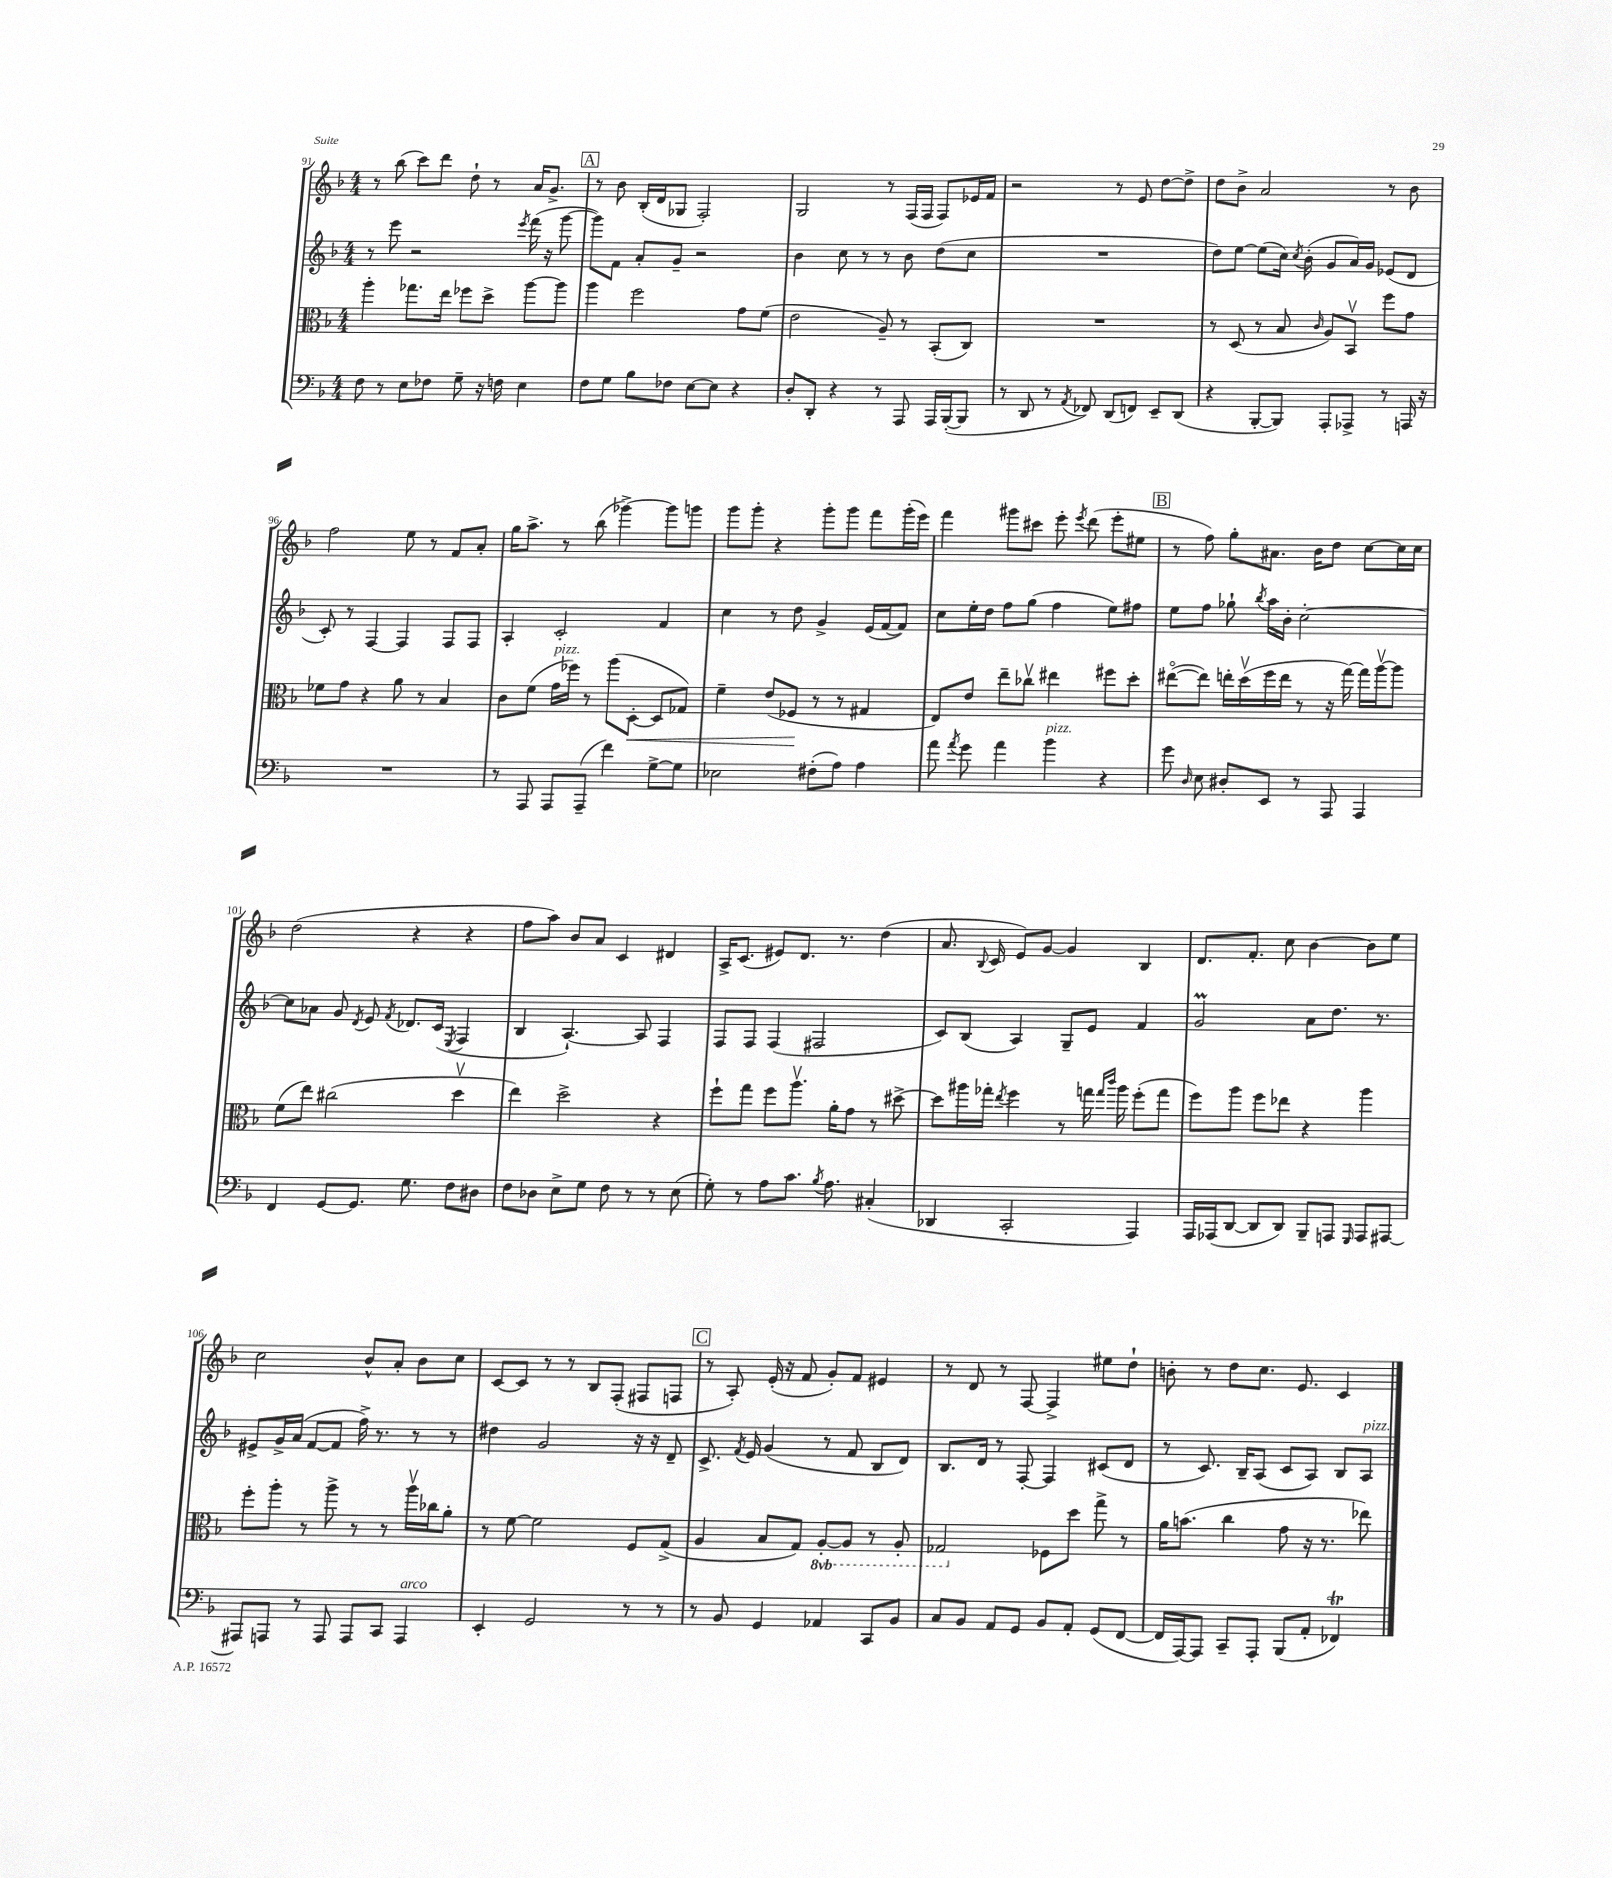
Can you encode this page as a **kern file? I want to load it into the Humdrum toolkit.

**kern	**kern	**kern	**kern
*staff4	*staff3	*staff2	*staff1
*clefF4	*clefC3	*clefG2	*clefG2
*k[b-]	*k[b-]	*k[b-]	*k[b-]
*M4/4	*M4/4	*M4/4	*M4/4
8F\	4aa'\	8r	8r
8r	.	8eee\	(8bb-\
8E\L	8.gg-\L	2r	8ccc\L)
8F-\J	.	.	8ddd\J
.	16ee\Jk	.	.
8G~\	8ff-\L	.	8dd`\
16r	8dd^\J	.	8r
16F\	.	.	.
.	.	8qeee/	.
4E\	[8aa\L	(16fff\	16a/LK
.	.	16r	8.g^/J
.	8aa\]J	[8ggg\	.
=	=	=	=
8F\L	4aa\	8ggg\]L)	8r
8G\J	.	8f\J	8b-\
8B-\L	2ff\	8a'/L	(16B-'/LL
.	.	.	16d/J
8F-\J	.	8g~/J	8G-/J
[8E\L	.	2r	2F'/)
8E\]J	.	.	.
4r	8g\L	.	.
.	(8f\J	.	.
=	=	=	=
8D'/L	2e\	4b-\	2G/
8DD'/J	.	.	.
4r	.	8cc\	.
.	.	8r	.
8r	8A~/)	8r	8r
8AAA/	8r	8b-\	(16F/LL
.	.	.	16F/JJ
16AAA/LL	(8BB-'/L	(8dd\L	8F/L)
([16BBB-'/J	.	.	.
8BBB-/]J	8C/J)	8cc\J	16e-/L
.	.	.	16f/JJ
=	=	=	=
8r	1r	1r	2r
8DD/	.	.	.
8r	.	.	.
8qAA/	.	.	.
8FF-/)	.	.	.
(8DD/L	.	.	8r
8FF/J)	.	.	8e/
8EE~/L	.	.	[8dd\L
(8DD/J	.	.	8dd^\]J
=	=	=	=
4r	8r	8dd\L)	8dd\L
.	(8D/	[8ee\J	8b-^\J
[8BBB-'/L	8r	(8ee\]L	2a/
8BBB-/]J)	8B-/	16cc\Jk)	.
.	.	8qcc/	.
.	.	(16b-'\	.
.	16qqc/	.	.
8AAA'/L	8A/L)	8g/L	.
8AAA-^/J	8BB-v/J	16a/L)	.
.	.	16g/JJ	.
8r	8ff\L	(8e-/L	8r
16AAA/	8g\J	8d/J	8b-\
16r	.	.	.
=	=	=	=
1r	8f-\L	8c'/)	2ff\
.	8g\J	8r	.
.	4r	[4F/	.
.	8a\	4F/]	8ee\
.	8r	.	8r
.	4B-/	8F/L	8f/L
.	.	8F/J	8a'/J
=	=	=	=
8r	8c\L	4A'/	16gg\LK
.	.	.	8.aa^\J
8AAA/	(8f\J	.	.
8AAA/L	16g\LL	2c'/	8r
.	16ff-\JJ)	.	.
(8AAA~/J	8r	.	(8bb-\
4f\)	(8aa\L	.	[4ggg-^\)
.	[8D'\J	.	.
[8G^\L	8D/]L	4f/	8ggg-\]L
8G\]J	8G-/J)	.	8ggg\J
=	=	=	=
2E-\	4f~\	4cc\	8ggg\L
.	.	.	8ggg'\J
.	(8e/L	8r	4r
.	8F-/J	8dd\	.
(8F#'\L	8r	4g^/	8ggg'\L
8A\J)	8r	.	8ggg\J
4A\	4G#/	(16e/LL	8fff\L
.	.	[16f/J	.
.	.	8f/]J)	(16ggg'\L
.	.	.	16eee\JJ)
=	=	=	=
8a\	8E/L)	8cc\L	4fff\
8qa/	.	.	.
8g\	8e/J	16ee'\L	.
.	.	16dd\JJ	.
4a\	8ee~\L	8ff\L	8ggg#\L
.	8cc-v\J	(8gg\J	8ccc#\J
4b-\	4ee#\	4ff\	8eee'\
.	.	.	8qeee/
.	.	.	(8ddd\
4r	8ff#\L	8ee\L)	8eee'\L
.	8dd'\J	8ff#\J	8ee#\J
=	=	=	=
8g\	([8ee#o\L	8ee\L	8r
16qqD/	.	.	.
8E\	8ee#\]J)	8ff\J	8ff\)
8D#'/L	16ee'\LL	8gg-`\	8gg'\L
.	(16ddv\	.	.
.	.	8qbb-/	.
8EE/J	16ff\	16aa\LL	8.a#\J
.	16ee\JJ	16b-'\JJ	.
8r	8r	[2cc'\	.
.	.	.	16b-\LK
8AAA/	16r	.	8dd\J
.	[16gg\)	.	.
4AAA/	16gg\]LL	.	[8cc\L
.	[16aav\J	.	.
.	8aa\]J	.	16cc\]L
.	.	.	16cc\JJ
=	=	=	=
4FF/	(8f\L	8cc\]L	(2dd\
.	8ee\J)	8a-\J	.
[8GG/L	(2cc#\	8g/	.
.	.	8qd/	.
8.GG/]J	.	8e/	.
.	.	8qf/	.
.	.	8.d-/L	4r
8.G\	.	.	.
.	.	(16c/Jk	.
.	.	8qE/	.
8F\L	4ddv\	4F/	4r
8D#\J	.	.	.
=	=	=	=
8F\L	4ee\)	4B-/	8ff\L
8D-\J	.	.	8aa\J)
8E^\L	2dd^\	[4.A`/)	8b-/L
8G\J	.	.	8a/J
8F\	.	.	4c/
8r	.	8A/]	.
8r	4r	4F/	4d#/
(8E\	.	.	.
=	=	=	=
8G'\)	8ff`\L	8F/L	16A^/LK
.	.	.	(8.c/J
8r	8gg\J	8F/J	.
8A\L	8ff\L	(4F/	8e#/L)
8.c\J	8.aav\J	.	8.d/J
.	.	2F#/	.
8qB-/	.	.	.
8.A\	16a'\LK	.	8.r
.	8g\J	.	.
(4C#'/	8r	.	(4dd\
.	[8dd#^\	.	.
=	=	=	=
4DD-/	8dd#\]L	8c/L)	8.a/
.	16aa#\L	(8B-/J	.
.	.	.	8qqB-/
.	16gg-'\JJ	.	16c/
.	8qee/	.	.
2CC'/	4ff\	4A/)	8e/L)
.	.	.	[8g/J
.	8r	8G~/L	4g/]
.	16gg\	8e/J	.
.	16qqgg/LL	.	.
.	16qqccc/JJ	.	.
.	16aa#\	.	.
4AAA/)	(8ff'\L	4f/	4B-/
.	8gg\J	.	.
=	=	=	=
16AAA/LL	8ff\L)	2g/	8.d/L
(16AAA-/J	.	.	.
[8DD/J	8aa\J	.	.
.	.	.	8.f'/J
8DD/]L	8ff\L	.	.
8DD/J)	8ee-\J	.	8cc\
8BBB-~/L	4r	8a\L	[4b-\
8AAA/J	.	8.dd\J	.
16qqGGG/	.	.	.
8AAA/L	4aa\	.	8b-\]L
.	.	8.r	.
[8AAA#/J	.	.	8ee\J
=	=	=	=
8AAA#/]L	8ff'\L	8e#^/L	2cc\
8AAA/J	8aa'\J	16g^/L	.
.	.	(16a/JJ	.
8r	8r	[8f/L	.
8AAA/	8aa^\	8f/]J	.
8AAA/L	8r	16ff^\)	8b-^^/L
.	.	8.r	.
8CC/J	8r	.	8a'/J
4AAA/	16aav\LL	8r	8b-\L
.	16cc-\J	.	.
.	8a'\J	8r	8cc\J
=	=	=	=
4EE'/	8r	4dd#\	[8c/L
.	[8f\	.	8c/]J
2GG/	2f\]	2g/	8r
.	.	.	8r
.	.	.	8B-/L
.	.	.	(8F'/J
8r	8F/L	16r	8F#/L
.	.	16r	.
8r	(8G^/J	8d~/	8F/J
=	=	=	=
8r	4A/	8.c^/	8r
8BB-/	.	.	8A'/)
.	.	8qf/	.
.	.	16e/	.
4GG/	8B-/L	(4g/	(16e'/
.	.	.	16r
.	8G/J)	.	8f/
4AA-/	[8AA'/L	8r	8g'/L)
.	8AA/]J	8f/	8f/J
8CC/L	8r	8B-/L	4e#/
8BB-/J	8AA'/	8d/J)	.
=	=	=	=
8C/L	2GG-/	8.B-/L	8r
8BB-/J	.	.	8d/
.	.	16d/Jk	.
8AA/L	.	8r	8r
8GG/J	.	[8F'/	[8F/
8BB-/L	8F-\L	4F/]	4F^/]
8AA'/J	8dd\J	.	.
(8GG/L	8gg^\	(8c#/L	8ee#\L
[8FF/J	8r	8d/J	8dd`\J
=	=	=	=
16FF/]LL	16a\LK	8r	8b'\
[16AAA/J)	(8.b\J	.	.
8AAA/]J	.	8.c/)	8r
8CC~/L	4cc\	.	8dd\L
.	.	16B-~/LK	.
8AAA'/J	.	(8A/J	8.cc\J
(8BBB-/L	8g\	8c/L	.
.	.	.	8.e/
8AA'/J	16r	8A/J)	.
.	8.r	.	.
4FF-/)	.	8B-/L	4c/
.	8ee-\)	8A/J	.
==	==	==	==
*-	*-	*-	*-
